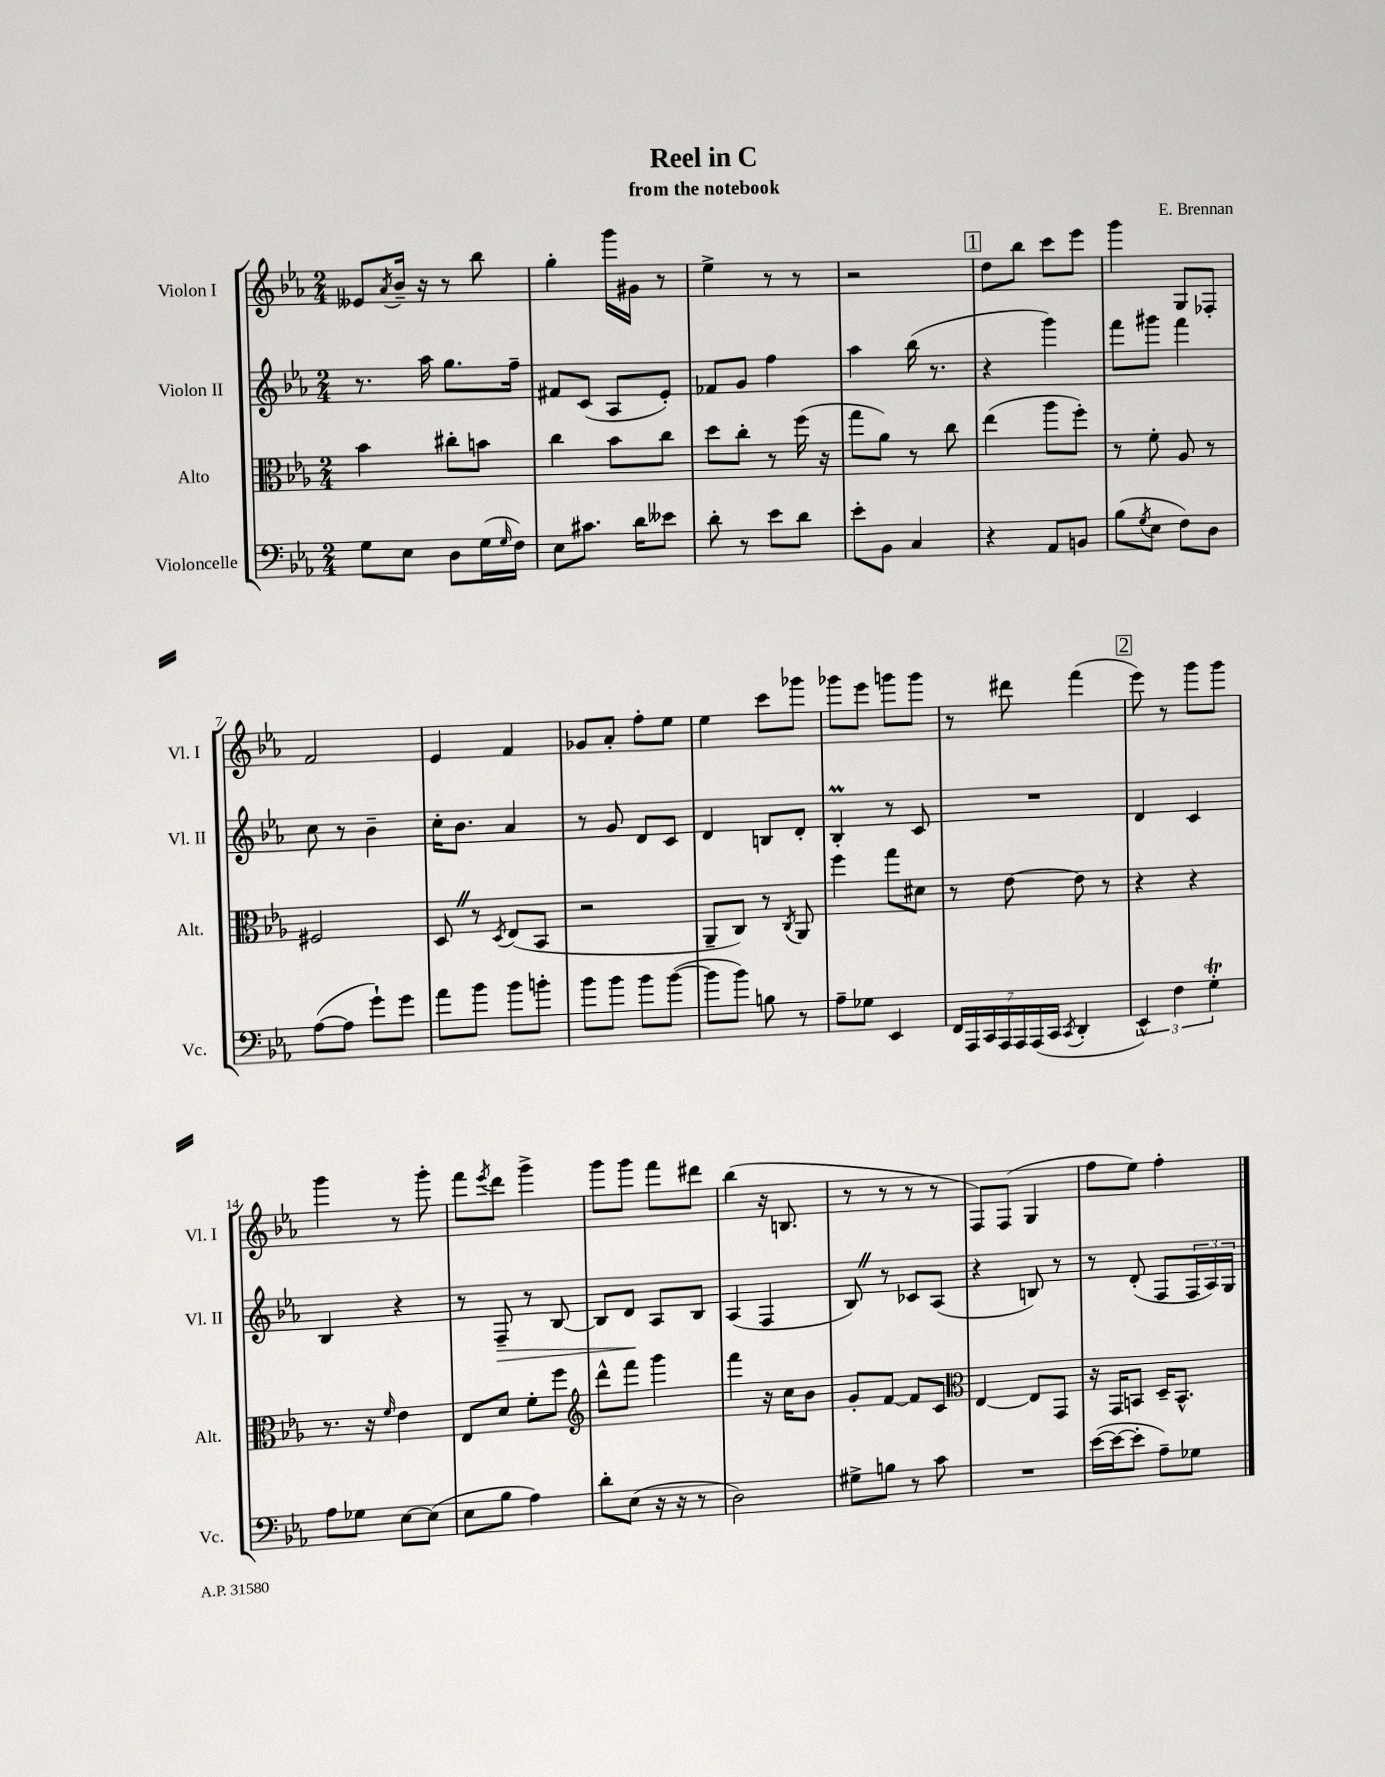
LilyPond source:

\header { title = "Reel in C" composer = "E. Brennan" subtitle = "from the notebook" }
<<
\new StaffGroup <<
\new Staff = "s0" \with { instrumentName = "Violon I" shortInstrumentName = "Vl. I" } {
    \clef treble \key ees \major \numericTimeSignature \time 2/4
    eeses'8 \acciaccatura { aes'8 } bes'16-- r16 r8 bes''8 |
    g''4-. g'''16 gis'16 r8 |
    ees''4-> r8 r8 |
    r2 |
    \mark \markup { \box "1" } d''8 bes''8 c'''8 ees'''8 |
    g'''4 g8 fes8-. |
    f'2 |
    ees'4 f'4 |
    ges'8 aes'8-. f''8-. ees''8 |
    ees''4 c'''8 ges'''8 |
    ges'''8 ees'''8 g'''8 g'''8 |
    r8 dis'''8 f'''4( |
    \mark \markup { \box "2" } ees'''8) r8 g'''8 g'''8 |
    g'''4 r8 g'''8-. |
    f'''8 \acciaccatura { ees'''8 } d'''8 g'''4-> |
    g'''8 g'''8 f'''8 dis'''8 |
    bes''4( r16 b8. |
    r8 r8 r8 r8 |
    f8) f8( g4 |
    f''8 ees''8) f''4-. \bar "|." |
}
\new Staff = "s1" \with { instrumentName = "Violon II" shortInstrumentName = "Vl. II" } {
    \clef treble \key ees \major \numericTimeSignature \time 2/4
    r8. aes''16 g''8. f''16-- |
    fis'8 c'8( aes8 ees'8-.) |
    fes'8 g'8 f''4 |
    aes''4 bes''16( r8. |
    \mark \markup { \box "1" } r4 g'''4) |
    f'''8 gis'''8 f'''4 |
    c''8 r8 bes'4-- |
    c''16-. bes'8. aes'4 |
    r8 g'8 d'8 c'8 |
    d'4 b8 d'8-. |
    bes4-.\prall r8 c'8 |
    R2 |
    \mark \markup { \box "2" } d'4 c'4 |
    bes4 r4 |
    r8 f8--\> r8 bes8~ |
    bes8 d'8\! aes8 bes8 |
    aes4( f4 |
    bes8) \once \override BreathingSign.text = \markup { \musicglyph "scripts.caesura.straight" } \breathe r8 ces'8 aes8( |
    r4 b8) r8 |
    r8 d'8-.( f8 \tuplet 3/2 { f16 aes16) g16 } \bar "|." |
}
\new Staff = "s2" \with { instrumentName = "Alto" shortInstrumentName = "Alt." } {
    \clef alto \key ees \major \numericTimeSignature \time 2/4
    bes'4 cis''8-. b'8 |
    c''4 bes'8 c''8 |
    d''8 c''8-. r8 f''16( r16 |
    g''8 aes'8) r8 c''8 |
    \mark \markup { \box "1" } ees''4( aes''8 f''8-.) |
    r8 f'8-. aes8 r8 |
    fis2 |
    d8 \once \override BreathingSign.text = \markup { \musicglyph "scripts.caesura.straight" } \breathe r8 \acciaccatura { d8 } ees8( bes,8 |
    r2 |
    aes,8-- c8) r8 \acciaccatura { c8 } aes,8 |
    f''4 g''8 dis'8 |
    r8 ees'8~ ees'8 r8 |
    \mark \markup { \box "2" } r4 r4 |
    r8. r16 \grace { f'16 } ees'4 |
    ees8 d'8 f'8-. f''8 |
    \clef treble d'''8-^ f'''8 g'''4 |
    f'''4 r16 c''16 bes'8 |
    g'8-. f'8~ f'8 c'8 |
    \clef alto ees4~ ees8 g,8 |
    r16 g,16 b,8 d16-- b,8.-^ \bar "|." |
}
\new Staff = "s3" \with { instrumentName = "Violoncelle" shortInstrumentName = "Vc." } {
    \clef bass \key ees \major \numericTimeSignature \time 2/4
    g8 ees8 d8 g16( \grace { g16 } f16) |
    ees8 cis'8. d'16 eeses'8 |
    d'8-. r8 ees'8 d'8 |
    ees'8-. bes,8 c4 |
    \mark \markup { \box "1" } r4 aes,8 b,8 |
    bes8( \acciaccatura { g8 } ees8 f8) d8 |
    aes8~( aes8 g'8-!) g'8 |
    aes'8 bes'8 bes'8 b'8-. |
    bes'8 bes'8 bes'8 bes'8~( |
    bes'8 bes'8) b8 r8 |
    aes8-- ges8 ees,4 |
    \tuplet 7/4 { f,16 aes,,16 c,16 aes,,16 aes,,16 aes,,16( c,16 } \acciaccatura { c,8 } d,4-. |
    \mark \markup { \box "2" } \tuplet 3/2 { ees,4-^) f4 g4-.\trill } |
    aes8 ges8 ees8~ ees8( |
    ees8 bes8 aes4) |
    d'8-. ees8( r16 r16 r8 |
    d2) |
    gis8-> b8 r8 c'8 |
    R2 |
    ees'16~( ees'16~ ees'8-. aes8--) ges8 \bar "|." |
}
>>
>>
